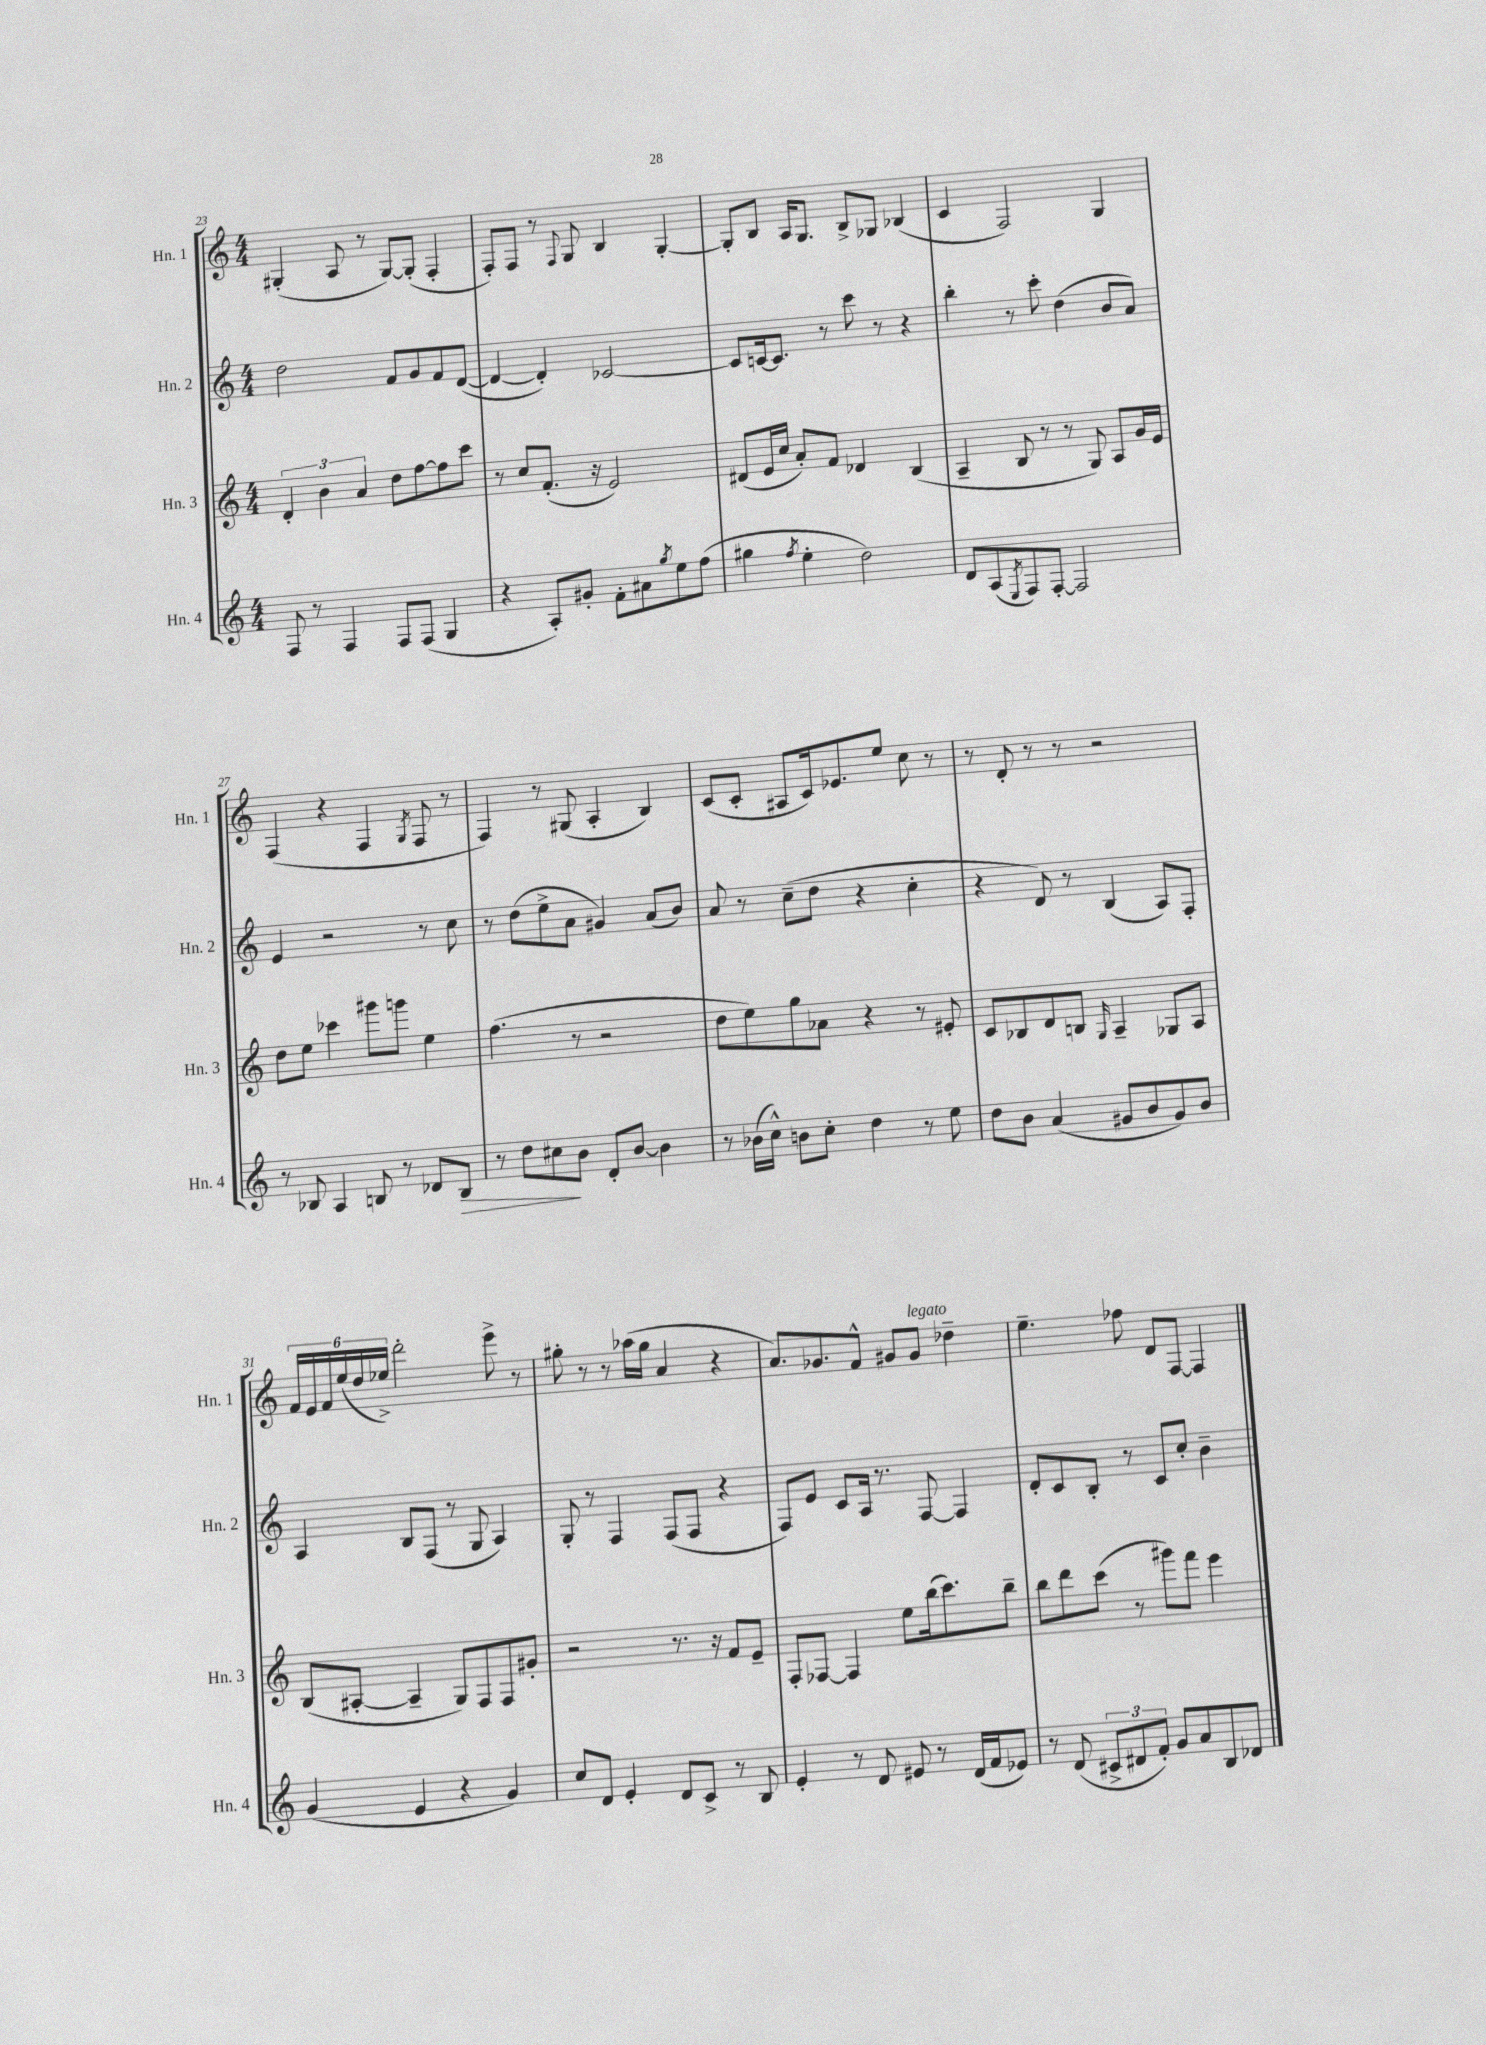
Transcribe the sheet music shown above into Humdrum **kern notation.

**kern	**kern	**kern	**kern
*staff4	*staff3	*staff2	*staff1
*clefG2	*clefG2	*clefG2	*clefG2
*k[]	*k[]	*k[]	*k[]
*M4/4	*M4/4	*M4/4	*M4/4
8F	6d'	2dd	(4G#'
8r	.	.	.
.	6b	.	.
4F	.	.	8A
.	6a	.	.
.	.	.	8r
8F	8dd	8f	[8G#)
(8F	[8ff	8g	(8G#']
4G	8ff]	8f	4F'
.	8ccc	([8d	.
=	=	=	=
4r	8r	4d_	8F')
.	8cc	.	8F
8A')	(8.f'	4d'])	8r
.	.	.	8qqF
8g#'	.	.	8G
.	16r	.	.
8f'	2e)	[2c-	4B
8a#	.	.	.
8qgg	.	.	.
8ee	.	.	[4G'
(8ff	.	.	.
=	=	=	=
4gg#	(8d#	8c-]	8G']
.	16e	[16c	8B
.	16cc	8.c]	.
8qff	.	.	.
4ee'	8a')	.	16A
.	.	.	8.G
.	8f	8r	.
2dd)	4d-	8ccc	8B^
.	.	8r	8G-
.	(4B	4r	(4B-
=	=	=	=
8d	4A~	4bb'	4c
(8A	.	.	.
8qE	.	.	.
8F)	8B	8r	2F)
[8F'	8r	8ccc'	.
2F]	8r	(4dd	.
.	8G)	.	.
.	8A	8b	4G
.	16g	8a)	.
.	16e	.	.
=	=	=	=
8r	8dd	4e	(4F
8B-	8ee	.	.
4A	4ccc-	2r	4r
8B	8ggg#	.	4F
8r	8ggg	.	.
.	.	.	8qG
8d-	4ee	8r	8F
8B	.	8cc	8r
=	=	=	=
8r	(4.ff	8r	4F)
8dd	.	(8dd	.
8cc#	.	8ee^	8r
8b	8r	8a	(8G#
8d'	2r	4g#)	4A'
[8b	.	.	.
4b]	.	(8a	4B)
.	.	8b)	.
=	=	=	=
8r	8dd	8a	(8c
(16b-	8ee)	8r	8c'
16cc^^)	.	.	.
8b	8gg	(8cc~	8A#
8cc'	8a-	8dd	16c)
.	.	.	8.e-
4dd	4r	4r	.
.	.	.	8ee
8r	8r	4cc'	8cc
8ee	8e#'	.	8r
=	=	=	=
8dd	8c	4r	8r
8b	8B-	.	8d'
(4a	8d	8d)	8r
.	8B	8r	8r
.	16qqG	.	.
8g#	4A~	(4B	2r
8b	.	.	.
8g#)	8G-	8A)	.
8b	8A	8F'	.
=	=	=	=
(4g	(8B	4A	24f
.	.	.	24e
.	.	.	24f
.	[8A#'	.	(24ee
.	.	.	24dd
.	.	.	24ee-^)
4e	4A#~]	8B	2ddd'
.	.	(8F	.
4r	8G)	8r	.
.	8F	8G	.
4g)	8F	4A)	8eee^
.	8g#'	.	8r
=	=	=	=
8cc	2r	8G'	8gg#'
8d	.	8r	8r
4e'	.	4F	8r
.	.	.	(16aa-
.	.	.	16gg#
8d	8.r	(8F	4a
8c^	.	8F	.
.	16r	.	.
8r	8f	4r	4r
8B	8e~	.	.
=	=	=	=
4e'	8F'	8F)	8.a)
.	[8F-	8e	.
.	.	.	8.g-
8r	4F-]	8c	.
8d	.	16A	8f^^
.	.	8.r	.
8e#	8ee	.	8g#
8r	(16bb	[8F	8g#
.	8.ccc)	.	.
(16d	.	4F]	4dd-~
16f	.	.	.
8e-)	8bb~	.	.
=	=	=	=
8r	8bb	8d'	4.ee~
(8d	8ddd	8c	.
12c#^	(8ccc	8B'	.
12d#	.	.	.
.	8r	8r	8ff-
12f')	.	.	.
8g	8ggg#)	8c	8d
8a	8fff	8cc'	[8F
8B	4eee	4b~	4F]
8d-	.	.	.
==	==	==	==
*-	*-	*-	*-
